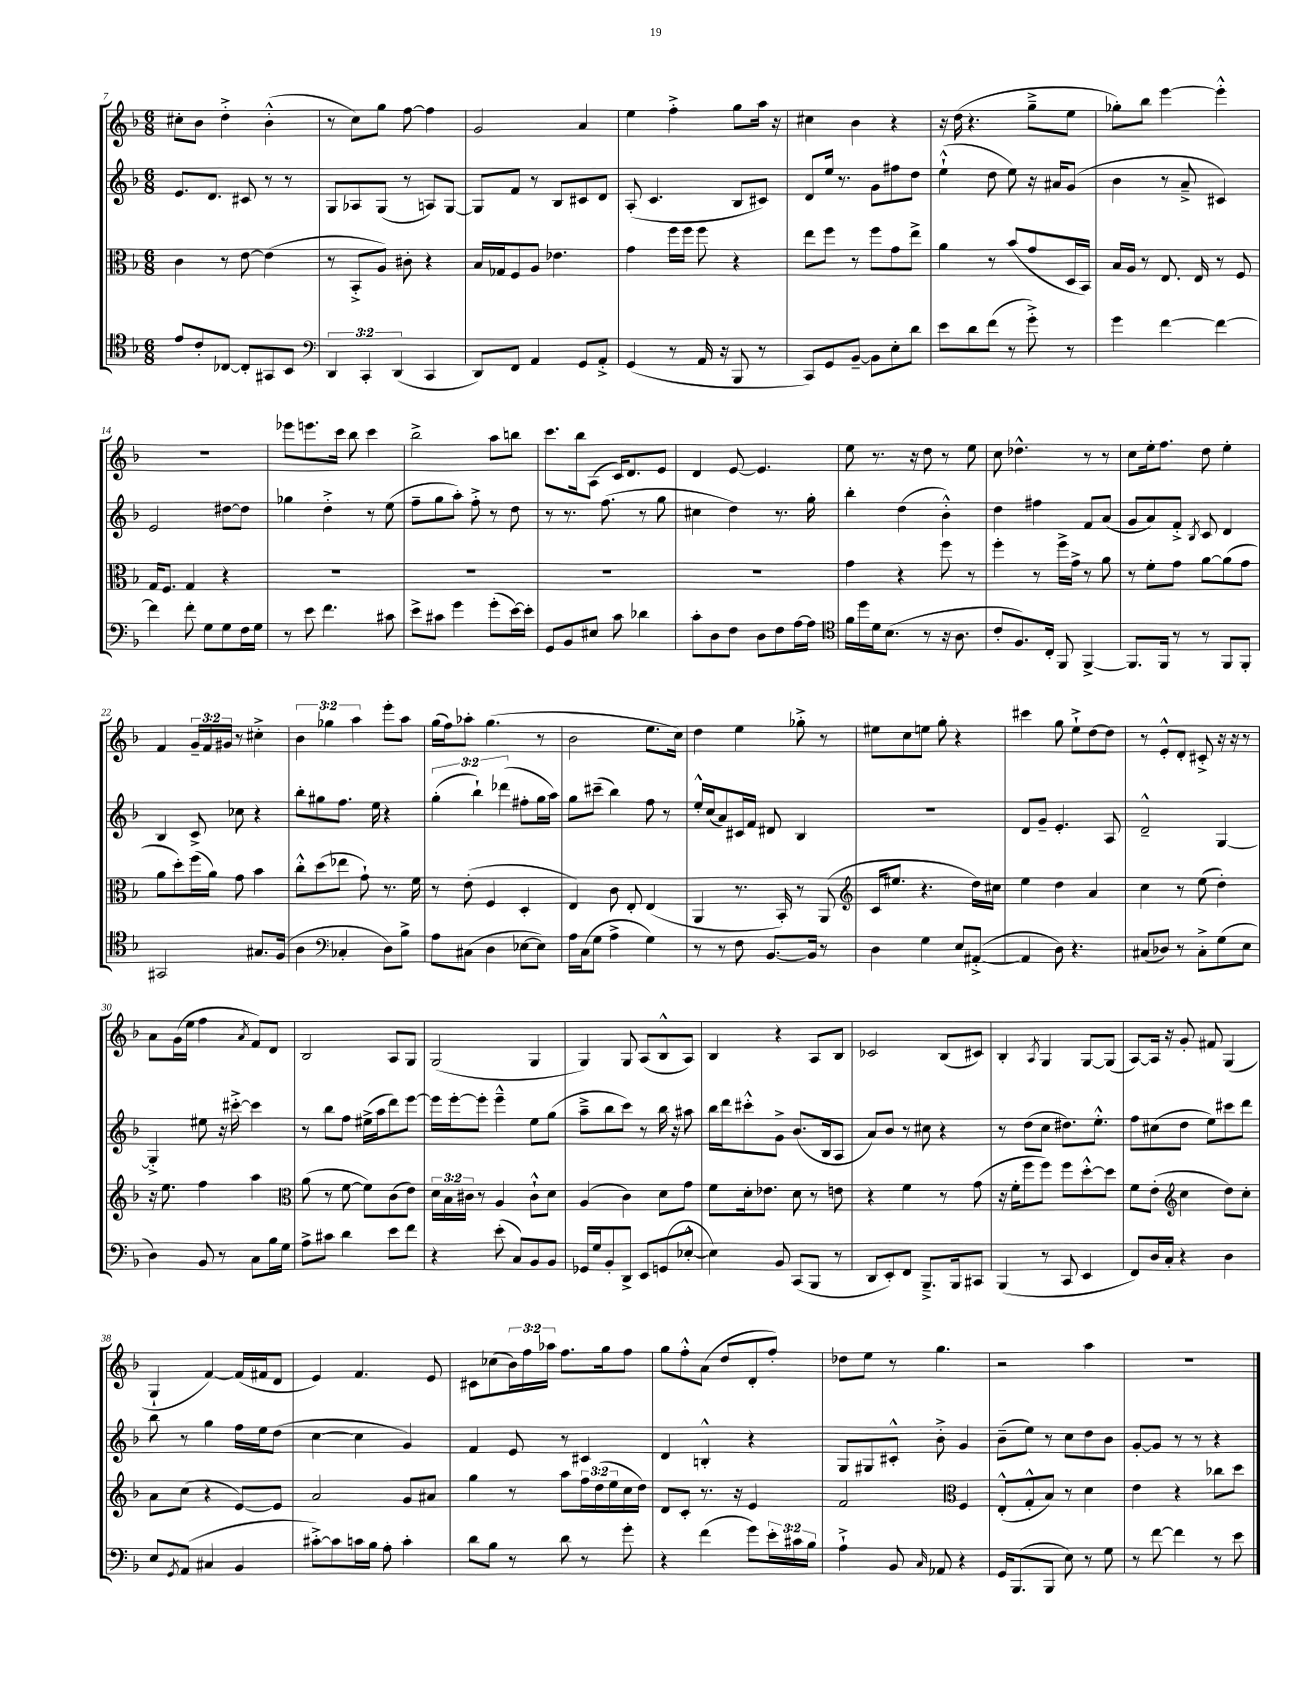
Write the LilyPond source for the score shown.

<<
\new StaffGroup <<
\new Staff = "s0" {
    \clef treble \key f \major \numericTimeSignature \time 6/8 \override Staff.TupletNumber.text = #tuplet-number::calc-fraction-text
    cis''8-. bes'8 d''4-.-> bes'4-.-^( |
    r8 c''8) g''8 f''8~ f''4 |
    g'2 a'4 |
    e''4 f''4-.-> g''8 a''16 r16 |
    cis''4 bes'4 r4 |
    r16 d''16( r4. g''8---> e''8 |
    ges''8-.) bes''8 e'''4~ e'''4-.-^ |
    r2. |
    ees'''8 e'''8. c'''16 bes''8 c'''4 |
    bes''2-> a''8 b''8 |
    c'''8. bes''16 a8( c'16) d'8. e'8 |
    d'4 e'8~ e'4. |
    e''8 r8. r16 d''8 r8 e''8 |
    c''8 des''4.-^ r8 r8 |
    c''8 e''16-. f''8. d''8 e''4-. |
    f'4 \tuplet 3/2 { g'16-- f'16 gis'16 } r8 cis''4-.-> |
    \tuplet 3/2 { bes'4 ges''4 a''4 } e'''8-. a''8 |
    g''16( f''16) aes''8-. g''4.( r8 |
    bes'2 e''8. c''16) |
    d''4 e''4 ges''8-.-> r8 |
    eis''8 c''8 e''8 g''8-. r4 |
    cis'''4 g''8 e''8-!-> d''8~ d''8 |
    r8 e'8-.-^ d'8-. cis'8-.-> r16 r16 r8 |
    a'8 g'16( e''16 f''4 \acciaccatura { a'8 } f'8) d'8 |
    bes2 a8 g8 |
    g2( g4 |
    g4) g8 a8( bes8-^ a8) |
    bes4 r4 a8 bes8 |
    ces'2 bes8( cis'8) |
    bes4-. \acciaccatura { a8 } g4 g8~ g8( |
    a8~) a16 r16 g'8-. fis'8 g4( |
    g4-! f'4~) f'16( fis'16 d'8 |
    e'4) f'4. e'8 |
    cis'8 ces''8( \tuplet 3/2 { bes'16) f''16 aes''16 } f''8. g''16 f''8 |
    g''8 f''8-.-^ a'8( d''8 d'8-. f''8-.) |
    des''8 e''8 r8 g''4. |
    r2 a''4 |
    R2. \bar "|." |
}
\new Staff = "s1" {
    \clef treble \key f \major \numericTimeSignature \time 6/8 \override Staff.TupletNumber.text = #tuplet-number::calc-fraction-text
    e'8. d'8. cis'8 r8 r8 |
    g8 aes8 g8( r8 a8) g8~ |
    g8 f'8 r8 bes8 cis'8 d'8 |
    a8-.( c'4. bes8 cis'8) |
    d'8 e''16 r8. g'8 fis''8 d''8 |
    e''4-!-^( d''8 e''8) r16 ais'16 g'8( |
    bes'4 r8 a'8---> cis'4) |
    e'2 dis''8~ dis''8 |
    ges''4 d''4-.-> r8 e''8( |
    f''8-- g''8 a''8-.) f''8-.-> r8 d''8 |
    r8 r8. f''8.( r8 g''8 |
    cis''4 d''4) r8. g''16-. |
    bes''4-. d''4( bes'4-.-^) |
    d''4 fis''4 f'8 a'8( |
    g'8 a'8) f'8-.-> \acciaccatura { bes8 } c'8 d'4 |
    bes4 c'8-> ces''8 r4 |
    bes''8-. gis''8 f''8. e''16 r4 |
    \tuplet 3/2 { g''4-.( bes''4-!) des'''4( } fis''8-. g''16 a''16) |
    g''8 cis'''8--( bes''4) f''8 r8 |
    e''16-.-^ c''16( a'8) cis'16 f'16 dis'8 bes4 |
    R2. |
    d'8 g'8-- e'4.-. a8 |
    d'2---^ g4~ |
    g4-.-> eis''8 r16 cis'''16~-.-> cis'''4 |
    r8 bes''8 f''8 eis''16->( a''16 d'''8) e'''8~ |
    e'''16 e'''16~-. e'''8-. e'''4---^ e''8 g''8( |
    a''8---> bes''8 c'''8) r8 bes''16 r16 ais''8 |
    bes''16 d'''16 cis'''8-.-^ g'8-> bes'8.( bes16 a8 |
    a'8) bes'8 r8 cis''8 r4 |
    r8 d''8( c''8 dis''8.) e''8.-.-^ |
    f''8 cis''8( d''8 e''8) cis'''8 d'''8 |
    bes''8 r8 g''4 f''16 e''16 d''8( |
    c''4~ c''4 g'4) |
    f'4 e'8 r8 cis'4 |
    d'4 b4-.-^ r4 |
    g8 gis8 cis'8-.-^ bes'8-.-> g'4 |
    bes'8--( e''8) r8 c''8 d''8 bes'8 |
    g'8~-. g'8 r8 r8 r4 \bar "|." |
}
\new Staff = "s2" {
    \clef alto \key f \major \numericTimeSignature \time 6/8 \override Staff.TupletNumber.text = #tuplet-number::calc-fraction-text
    c'4 r8 e'8~ e'4( |
    r8 bes,8-.-> a8) cis'8-. r4 |
    bes16 ges16 f8 a8 ees'4. |
    g'4 f''16 f''16 f''8 r4 |
    e''8 f''8 r8 f''8 g'8 e''8-> |
    a'4 r8 bes'8( g'8 d16 bes,16) |
    bes16 a16 r8 e8. e16 r8 f8 |
    g16 f8. g4 r4 |
    R2. |
    R2. |
    R2. |
    R2. |
    g'4 r4 f''8 r8 |
    f''4-. r8 f''16-> g'16-> r8 a'8 |
    r8 f'8-. g'8 a'8~ a'8( g'8 |
    a'8 d''8-.) f''16( a'16) g'8 bes'4 |
    c''8-.-^ d''8( ees''8 g'8-!) r8. f'16 |
    r8 e'8-.( f4 d4-. |
    e4) c'8 e8-. e4( |
    a,4 r8. bes,16-.) r8 a,8( |
    \clef treble c'16 eis''8. r4. d''16) cis''16 |
    e''4 d''4 a'4 |
    c''4 r8 e''8( d''4-.) |
    r16 e''8. f''4 a''4 |
    \clef alto a'8( r8 f'8~ f'8) c'8( e'8) |
    \tuplet 3/2 { d'16 bes16 cis'16 } r8 a4 cis'8-!-^ d'8 |
    a4( c'4) d'8 g'8 |
    f'8 d'16-. ees'8. d'8 r8 e'8 |
    r4 f'4 r8 g'8( |
    r16 f'16-. f''8 f''8) f''8 d''8~-.-^ d''8 |
    f'8 e'8-.( \clef treble c''4 d''8) c''8-. |
    a'8 c''8( r4 e'8~) e'8 |
    a'2 g'8 ais'8 |
    g''4 r8 a''8 \tuplet 3/2 { f''16 d''16( e''16 } c''16 d''16) |
    d'8 c'8-. r8. r16 e'4 |
    f'2 \clef alto f4 |
    e8-.-^( g8-.-^ bes8) r8 d'4 |
    e'4 r4 ces''8 d''8 \bar "|." |
}
\new Staff = "s3" {
    \clef tenor \key f \major \numericTimeSignature \time 6/8 \override Staff.TupletNumber.text = #tuplet-number::calc-fraction-text
    e'8 c'8-. ces8~ ces8-. gis,8 bes,8 |
    \clef bass \tuplet 3/2 { d,4 c,4-. d,4( } c,4 |
    d,8) f,8 a,4 g,8 a,8-.-> |
    g,4( r8 a,16 r16 bes,,8 r8 |
    c,8) g,8 bes,8~-- bes,8 e8-. d'8 |
    e'8 d'8 f'8( r8 g'8-.->) r8 |
    g'4 f'4~ f'4~ |
    f'4 f'8-. g8 g8 f16 g16 |
    r8 e'8 f'4. cis'8 |
    e'8-> cis'8 g'4 g'8-.( e'16~) e'16-. |
    g,8 bes,8 eis8 c'8 des'4 |
    c'8-. d8 f8 d8 f8 a16~ a16 |
    \clef tenor f'16 d''16 d'16 bes8.( r8 r16 a8. |
    c'8-. f8.) c16-. f,8 f,4~-> |
    f,8. f,16 r8 r8 f,8 f,8-. |
    gis,2 gis8. f16( |
    a4 \clef bass ces4-. d8) bes8-> |
    a8 cis8( d4 ees8~ ees8) |
    a16 c16( g8 a4-> g4) |
    r8 r8 f8 bes,8.~ bes,16 r8 |
    d4 g4 e8 ais,8~-.->( |
    ais,4 d8) r4. |
    cis8( des8) r8 cis8-.-> g8( e8 |
    d4) bes,8 r8 c8 bes16 g16 |
    a8-> cis'8 d'4 e'8 f'8 |
    r4 e'8-.( c8) bes,8 bes,8 |
    ges,16 g16 bes,8-. d,8-> e,8 g,8( ees8~-.-^ |
    ees4) bes,8 c,8( bes,,8 r8 |
    d,8 e,8-.) f,8 bes,,8.---> bes,,16 cis,8 |
    bes,,4( r8 c,8 e,4 |
    f,8) d16 c16-. r4 d4 |
    e8 \acciaccatura { g,8 } a,8( cis4 bes,4 |
    cis'8~-.->) cis'8 c'16 bes16 a8-. c'4-. |
    d'8 bes8 r8 d'8 r8 g'8-. |
    r4 f'4( g'8) \tuplet 3/2 { e'16-. cis'16 bes16 } |
    a4-!-> bes,8 \grace { c16 } aes,8 r4 |
    g,16 bes,,8.( bes,,8 e8) r8 g8 |
    r8 f'8~ f'4 r8 e'8 \bar "|." |
}
>>
>>
\layout { \context { \Score currentBarNumber = #7 } }
